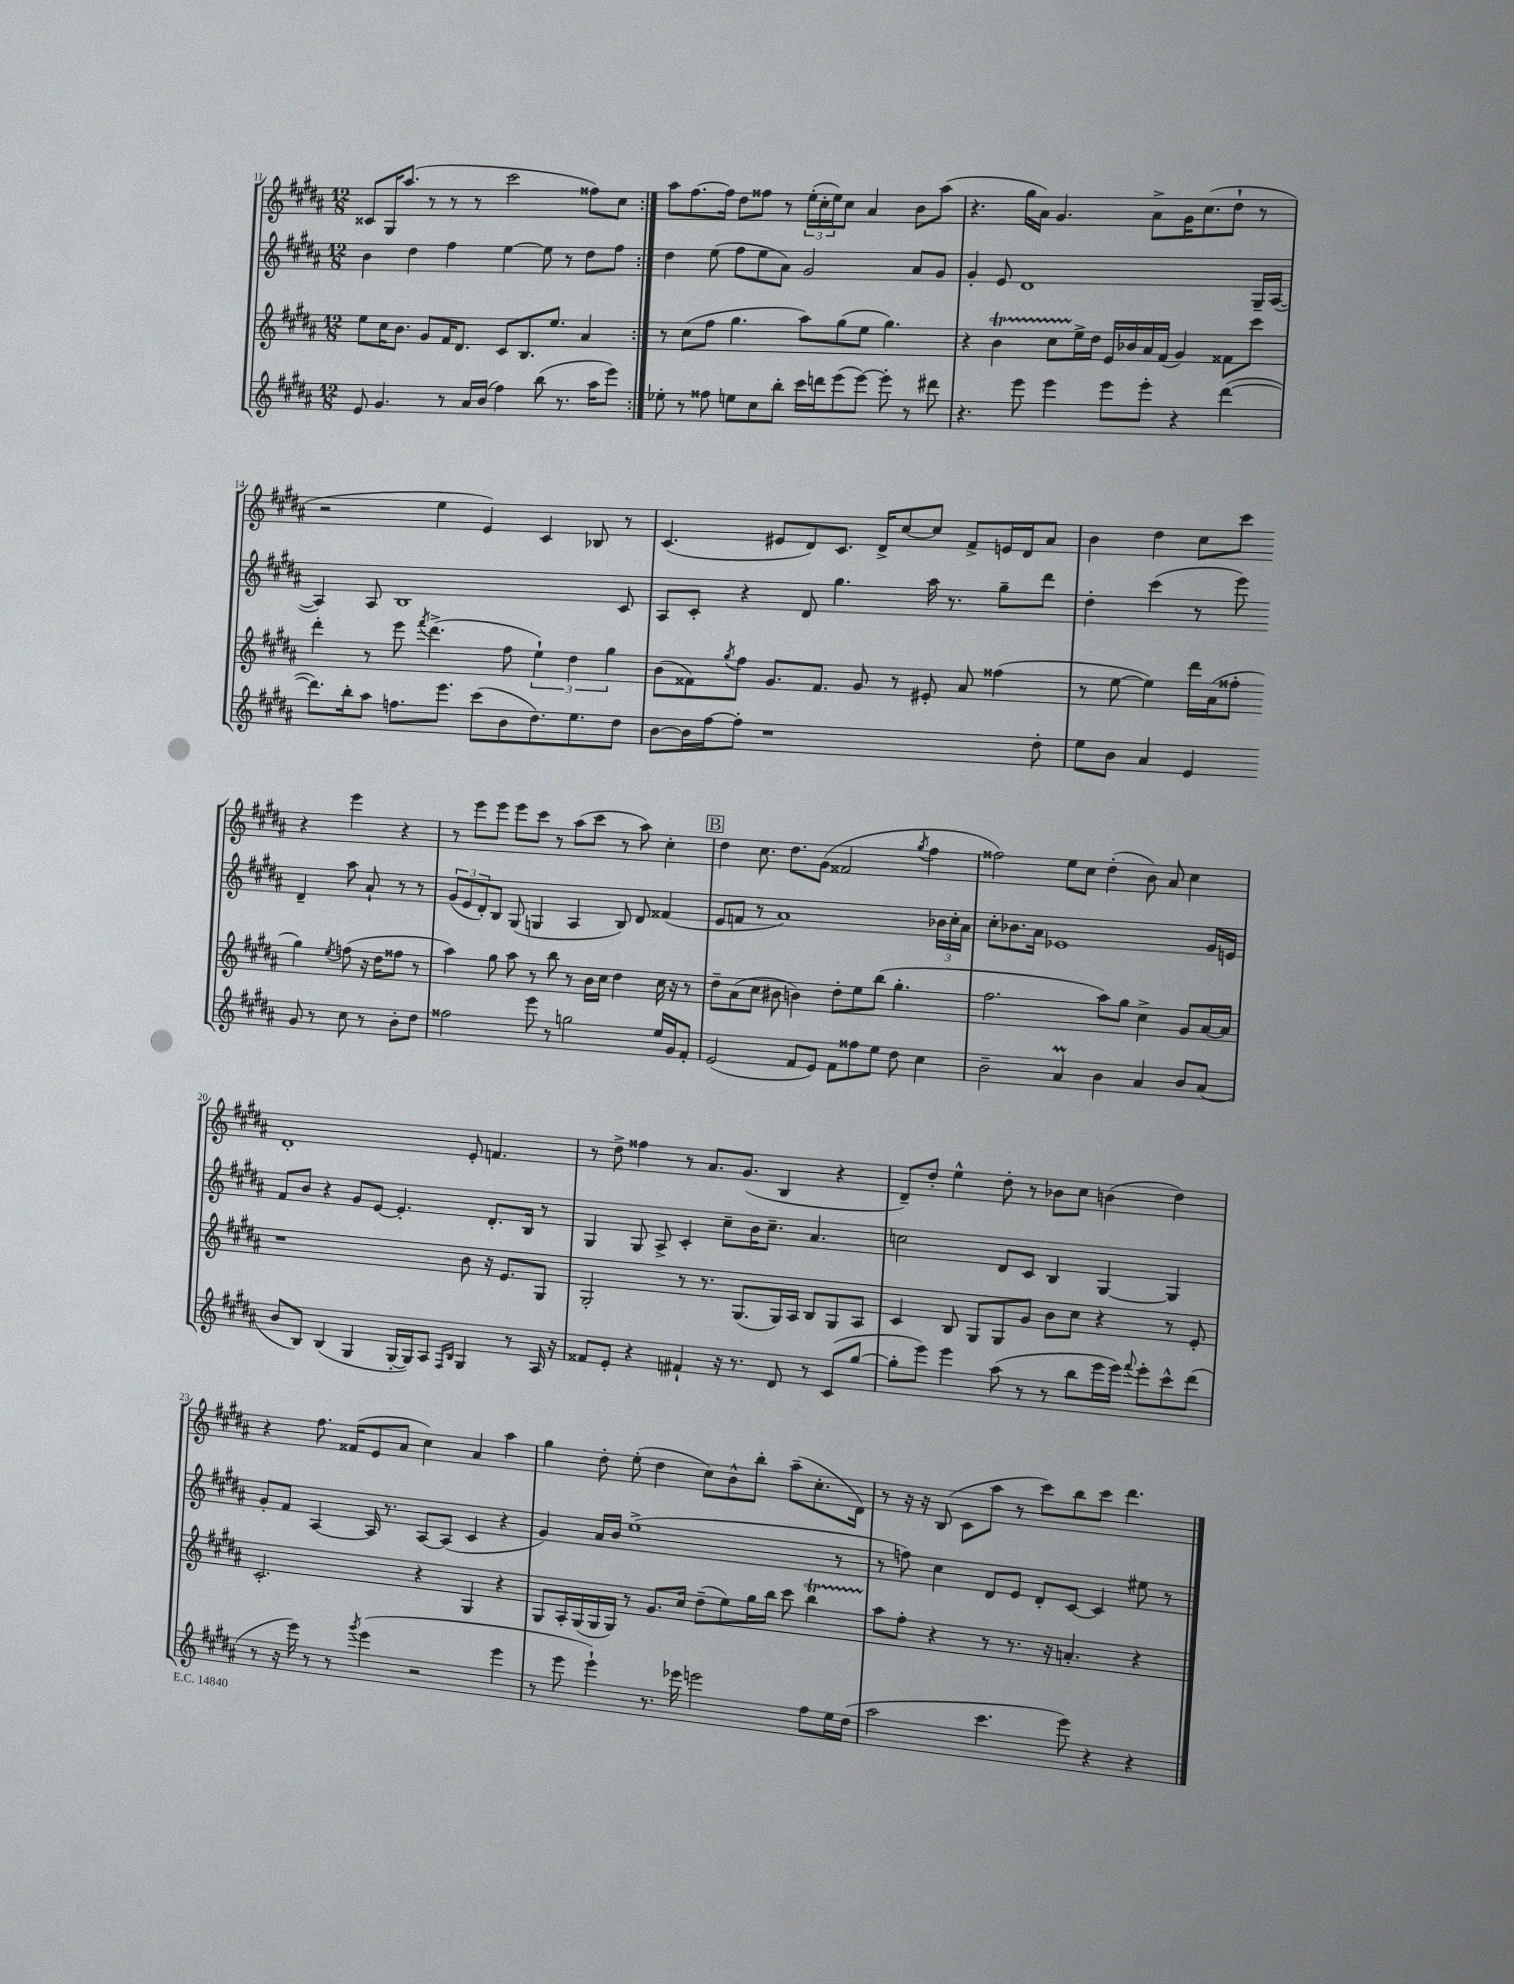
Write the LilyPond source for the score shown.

<<
\new StaffGroup <<
\new Staff = "s0" {
    \clef treble \key b \major \numericTimeSignature \time 12/8
    \repeat volta 2 { cisis'8 gis16 ais''8.( r8 r8 r8 cis'''2 fisis''8) cis''8 | }
    ais''8 fis''8.~ fis''16 dis''8 fisis''8 r8 \tuplet 3/2 { e''16-.( cis''16-. e''16) } cis''8 ais'4 b'8 ais''8( |
    r4. gis''16 ais'16) gis'4. ais'8-> gis'16 cis''8.( dis''8-! r8 |
    r2 e''4 e'4) cis'4 bes8 r8 |
    cis'4.( eis'8 dis'8) cis'8. dis'16-> cis''8~ cis''8 fis'8-> e'16 dis'16 ais'8 |
    b'4 dis''4 cis''8 cis'''8 r4 e'''4 r4 |
    r8 e'''8 e'''8 e'''8 cis'''8 r8 ais''8( cis'''8 r8 ais''8) cis''4-. |
    \mark \markup { \box "B" } dis''4 cis''8. dis''8. gis'8( fisis'2 \acciaccatura { gis''8 } fis''4 |
    fisis''2) e''8 cis''8 dis''4-.( b'8) ais'8 cis''4 |
    dis'1-. e'8-. f'4. |
    r8 dis''8-> fisis''4 r8 ais'8. gis'8.( b4 r4 |
    dis'8--) dis''8-. e''4-^ dis''8-. r8 bes'8 cis''8 b'4( dis''4) |
    r4 fis''8. fisis'16( e'8 ais'8 cis''4) ais'4 ais''4 |
    gis''4 dis''8-. e''8-.( dis''4 cis''8) b'8-^ b''8-. ais''8--( cis''8.-. dis'16) |
    r8 r16 r16 b8( cis'8 ais''8 r8 cis'''8) b''8 cis'''8 dis'''4. \bar "|." |
}
\new Staff = "s1" {
    \clef treble \key b \major \numericTimeSignature \time 12/8
    \repeat volta 2 { b'4 dis''4 fis''4 e''4~ e''8 r8 dis''8 fis''8 | }
    dis''4 e''8( fis''8 e''8 ais'8) gis'2 ais'8 gis'8 |
    gis'4-. e'8 dis'1 gis16-- ais16~( |
    ais4) ais8 b1 cis'8 |
    ais8 cis'8-. r4 dis'8 gis''4. ais''16 r8. gis''8-- dis'''8 |
    dis''4-. cis'''4( r8 e'''8) dis'4-- ais''8 ais'8-! r8 r8 |
    \tuplet 3/2 { gis'8( e'8 dis'8-.) } b8 gis8( g4 ais4 b8) dis'8 fisis'4( |
    \mark \markup { \box "B" } e'8 f'8 r8 ais'1) \tuplet 3/2 { bes'16 cis''16-. ais'16 } |
    cis''8-. bes'8. ais'16 ees'1 gis'16 e'16 |
    fis'8 b'8 r4 gis'8 e'8~ e'4.-. dis'8.-. b16 r8 |
    gis4 gis8 ais8-> cis'4-. cis''8-- b'16 cis''8.-- ais'4. |
    c''2 dis'8 cis'8 b4 gis4~ gis4 |
    gis'8-. fis'8 ais4~ ais16 r8. ais8~ ais8( cis'4 r4 |
    gis'4) ais'16 b'16 e''1->( r8 |
    r8 f''8) cis''4 dis'8 e'8 dis'8-. cis'8~ cis'4 eis''8 r8 \bar "|." |
}
\new Staff = "s2" {
    \clef treble \key b \major \numericTimeSignature \time 12/8
    \repeat volta 2 { e''8 cis''16 b'8. gis'8 fis'16 dis'8. cis'8 b8. e''8. ais'4 | }
    r8 cis''8( fis''8 gis''4. ais''8) gis''8( e''8 gis''4.) |
    r4 b'4\startTrillSpan cis''8 e''16->\stopTrillSpan dis''16 e'16 bes'16 ais'16 fis'16( gis'4) fisis'8 cis'''8 |
    dis'''4-. r8 e'''8 \acciaccatura { fis'''8 } dis'''4.->( fis''8 \tuplet 3/2 { e''4-!) dis''4 gis''4 } |
    b'8( fisis'8) \acciaccatura { gis''8 } fis''8 gis'8. fisis'8. gis'8 r8 eis'8-. ais'8 fisis''4( |
    r8 e''8~ e''4) dis'''16 ais'16( fisis''8-. gis''4) \acciaccatura { e''8 } f''8( r16 dis''16 fisis''8 r8 |
    ais''4) gis''8 ais''8 r8 b''8 r8 b'16 cis''16 dis''4 cis''16 r16 r8 |
    \mark \markup { \box "B" } dis''8-- ais'8( cis''8 bis'8 b'4) dis''8-. e''8 b''8( gis''4.-. |
    fis''2. ais''8) gis''8 cis''4-> gis'8 ais'16~ ais'16 |
    r1 b'8 r16 e'8. gis8 |
    gis2-. r8 r8. gis8.( gis16) ais16 b8 gis8 ais8 |
    cis'4 b8 gis8 gis8 gis'8 b'8 cis''8 r4 r8 e'8-. |
    cis'2.-. r4 gis4 r4 |
    gis8 ais16-. gis16( gis16 gis16) r8 gis'8. cis''16 dis''8--( e''8) gis''16 b''16 cis'''8 b''4\startTrillSpan |
    ais''8\stopTrillSpan fis''8-. r4 r8 r8. r16 a'4.-. r4 \bar "|." |
}
\new Staff = "s3" {
    \clef treble \key b \major \numericTimeSignature \time 12/8
    \repeat volta 2 { e'8 gis'4. r8 ais'16 b'16( fis''4) b''8( r8. ais''16 e'''8) | }
    ees''8-. r8 fisis''8 e''8 cis''8 b''8-. cis'''16 d'''16 e'''8( e'''8~) e'''8-. r8 dis'''8 |
    r4. e'''8 e'''4 e'''8 e'''8-. r4 dis'''4~( |
    dis'''8.) b''16-. ais''8 f''8. e'''8. cis'''8( b'8 dis''8.) e''8. dis''8 |
    b'8~ b'16 fis''16~ fis''8-. r1 dis''8-. |
    e''8 b'8 ais'4 e'4 gis'8 r8 cis''8 r8 b'8-. dis''8 |
    fisis''2 e'''8 r8 g''2 e''16 gis'16 fis'8-. |
    \mark \markup { \box "B" } e'2( fis'8 e'8) fis'8 fisis''8 e''8 dis''8 cis''4 |
    b'2-- ais'4\prall b'4 ais'4 b'8 ais'8( |
    b'8 b8) b4( gis4 gis16~-. gis16) ais8 \grace { fis16 b16 } gis4 r8 ais16 r16 |
    fisis'8 e'8-. r4 fis'4-! r16 r8. dis'8 r8 cis'8( gis''8~ |
    gis''8-. e'''8) e'''4 ais''8( r8 r8 b''8 e'''16 e'''16) \appoggiatura { fis'''8 } e'''8-. cis'''8-^ dis'''8( |
    r8 r16 e'''16) r8 r8 \acciaccatura { gis'''8 } e'''4( r2 e'''4 |
    r8 e'''8 e'''4-!) r8. ees'''16 e'''2 fis''8 e''16 dis''16( |
    ais''2 cis'''4. e'''8) r4 r4 \bar "|." |
}
>>
>>
\layout { \context { \Score currentBarNumber = #11 } }
